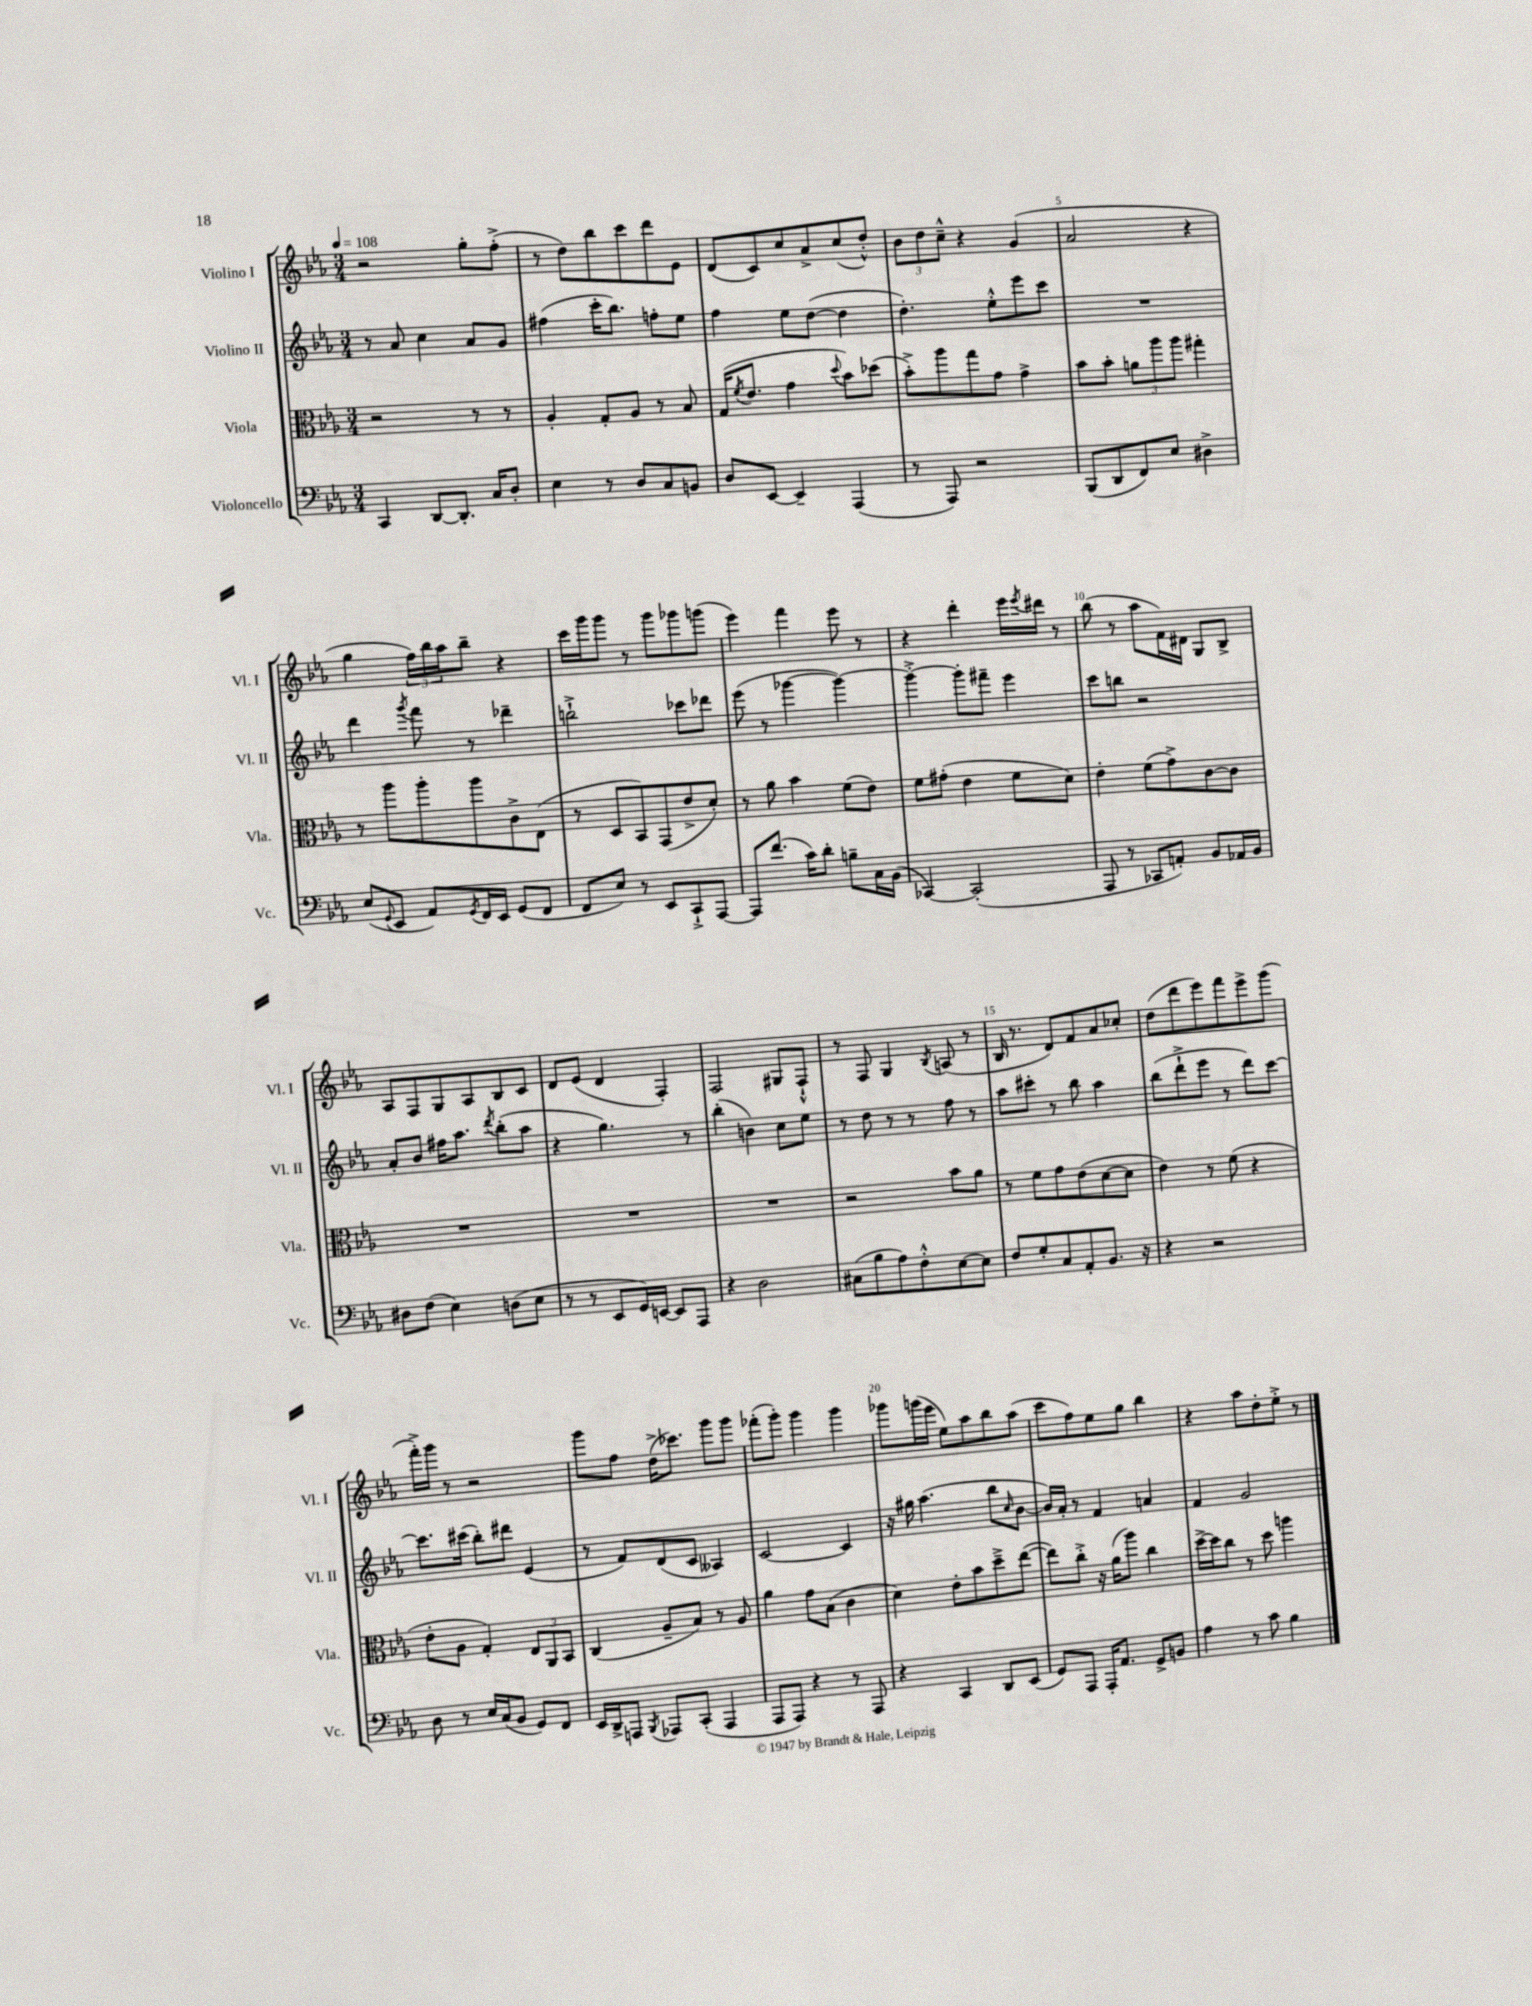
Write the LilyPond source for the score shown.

<<
\new StaffGroup <<
\new Staff = "s0" \with { instrumentName = "Violino I" shortInstrumentName = "Vl. I" } {
    \clef treble \key ees \major \numericTimeSignature \time 3/4 \tempo 4 = 108
    r2 g''8-. f''8-.->( |
    r8 d''8) bes''8 c'''8 d'''8 ees'8 |
    d'8( c'8) c''8 aes'8-> c''8( d''8-.-^) |
    \tuplet 3/2 { bes'8 d''8 c''8---^ } r4 g'4( |
    aes'2 r4 |
    g''4 \tuplet 3/2 { f''16) bes''16 aes''16 } bes''8-- r4 |
    c'''16 g'''16 g'''8 r8 g'''8 ges'''8 g'''8( |
    ees'''4) f'''4 ees'''8 r8 |
    r4 d'''4-. ees'''16 \acciaccatura { ees'''8 } dis'''16 r8 |
    bes''8( r8 aes''8 f'16) dis'16 g8 bes8-> |
    aes8 f8 g8 aes8 bes8 c'8 |
    d'8 ees'8( d'4 f4-.) |
    f2 gis8 f8-!-^ |
    r8 f8 g4 \acciaccatura { bes8 } a8( r8 |
    bes16 r8. d'8) f'8 aes'8 ces''8-. |
    d''8( d'''8 ees'''8) f'''8 ees'''8-> g'''8( |
    f'''16-.->) g'''16 r8 r2 |
    g'''8 f''8 d''16->( ces'''8.) g'''8 g'''8 |
    fes'''8-.( g'''8-.) g'''4 g'''4 |
    ges'''8 g'''16( ees'''16 ees''8) aes''8 bes''8 aes''8( |
    c'''8 f''8) ees''8 g''8 bes''4 |
    r4 aes''8 d''8-. ees''8-.-> r8 \bar "|." |
}
\new Staff = "s1" \with { instrumentName = "Violino II" shortInstrumentName = "Vl. II" } {
    \clef treble \key ees \major \numericTimeSignature \time 3/4
    r8 aes'8 c''4 aes'8 g'8 |
    fis''4( c'''16-. bes''8.) f''8-. ees''8 |
    f''4 ees''8 d''8~( d''4 |
    d''4.-.) ees''8-.-^ ees'''8 c'''8 |
    R2. |
    d'''4 \acciaccatura { g'''8 } f'''8 r8 des'''4-- |
    b''2-!-> ces'''8 des'''8 |
    ees'''8( r8 ges'''4~ ges'''4~) |
    ges'''4~-.-> ges'''8-. fis'''8-- ees'''4 |
    c'''8 b''8 r2 |
    aes'8-. bes'8 fis''16 aes''8. \acciaccatura { d'''8 } bes''8-.( aes''8 |
    r4 g''4.) r8 |
    bes''4-.( b'4) c''8 ees''8 |
    r8 d''8 r8 r8 f''8 r8 |
    aes''8 cis'''8-. r8 bes''8 aes''4 |
    bes''8( d'''8-!-> ees'''8 r8 d'''8) c'''8~ |
    c'''8. cis'''16( bes''8-.) dis'''8 ees'4( |
    r8 f'8) d'8( c'8 aeses4) |
    c'2~ c'4 |
    r16 gis''16 aes''4.( bes''8 \grace { c''16 } bes'8~ |
    bes'16) aes'16-. r8 f'4 a'4 |
    f'4 g'2 \bar "|." |
}
\new Staff = "s2" \with { instrumentName = "Viola" shortInstrumentName = "Vla." } {
    \clef alto \key ees \major \numericTimeSignature \time 3/4
    r2 r8 r8 |
    aes4-. g8-. aes8 r8 bes8 |
    g16( \acciaccatura { f'8 } ees'8. g'4 \appoggiatura { d''8 } bes'8) des''8( |
    bes'8-.->) aes''8 g''8 g'8 g'4-> |
    bes'8 bes'8-. \tuplet 3/2 { a'8 aes''8 aes''8 } gis''4-. |
    r8 aes''8 aes''8-. aes''8 c'8-> ees8( |
    r8 d8 bes,8) g,8( ees'8-> d'8-.) |
    r8 aes'8 bes'4 f'8( ees'8) |
    f'8 gis'8-.( ees'4 f'8 d'8) |
    ees'4-. f'8( g'8->) c'8~ c'8 |
    R2. |
    R2. |
    R2. |
    r2 bes'8 aes'8 |
    r8 f'8 g'8 ees'8( d'8~ d'8 |
    ees'4) r8 f'8( r4 |
    ees'8-. aes8 g4-.) \tuplet 3/2 { ees8 aes,8 bes,8 } |
    c4( aes8-- bes8) r8 aes8 |
    aes'4 g'8 bes8( c'4 |
    d'4) ees'8-. bes'8 d''8---> ees''8~( |
    ees''8) c''8-.-> r16 aes'16( aes''8) c''4 |
    d''16~-> d''16 c''8 r8 d''8 a''4 \bar "|." |
}
\new Staff = "s3" \with { instrumentName = "Violoncello" shortInstrumentName = "Vc." } {
    \clef bass \key ees \major \numericTimeSignature \time 3/4
    c,4 d,8~ d,8.-. c16 d8-. |
    ees4 r8 d8 c8 b,8 |
    d8 ees,8~ ees,4-- aes,,4( |
    r8 aes,,8) r2 |
    bes,,8( d,8 f,8) ees8 dis4-> |
    ees8( \appoggiatura { g,8 } ees,8 aes,8) \acciaccatura { g,8 } f,16 ees,16 g,8( f,8 |
    f,8 ees8) r8 ees,8 c,8-!-> aes,,8~ |
    aes,,8 f'8.( c'16) d'8-. b8-- c16 bes,16( |
    ces,4~) ces,2-.( |
    aes,,8 r8 ces,8 a,8-.) bes,8 aes,16 bes,16 |
    dis8 f8( ees4) d8( ees8 |
    r8 r8 ees,8 g,16) e,16~ e,8 aes,,8 |
    r4 d2 |
    cis8( bes8 aes8) f8-.-^ ees8~ ees8 |
    f8 g8-. c8 aes,8-. bes,8. r16 |
    r4 r2 |
    d8 r8 ees16 c16( bes,8 g,8) f,8 |
    ees,16 d,16-> a,,8 \acciaccatura { bes,,8 } aes,,8 c,8-.( aes,,4 |
    aes,,8 aes,,8) r4 r8 aes,,8 |
    r4 c,4 d,8 ees,8( |
    g,8) aes,,8 aes,,16-. aes,8. g,8-> b,8 |
    aes4 r8 c'8 bes4 \bar "|." |
}
>>
>>
\layout { \context { \Score \override BarNumber.break-visibility = ##(#f #t #t) barNumberVisibility = #(every-nth-bar-number-visible 5) } }
